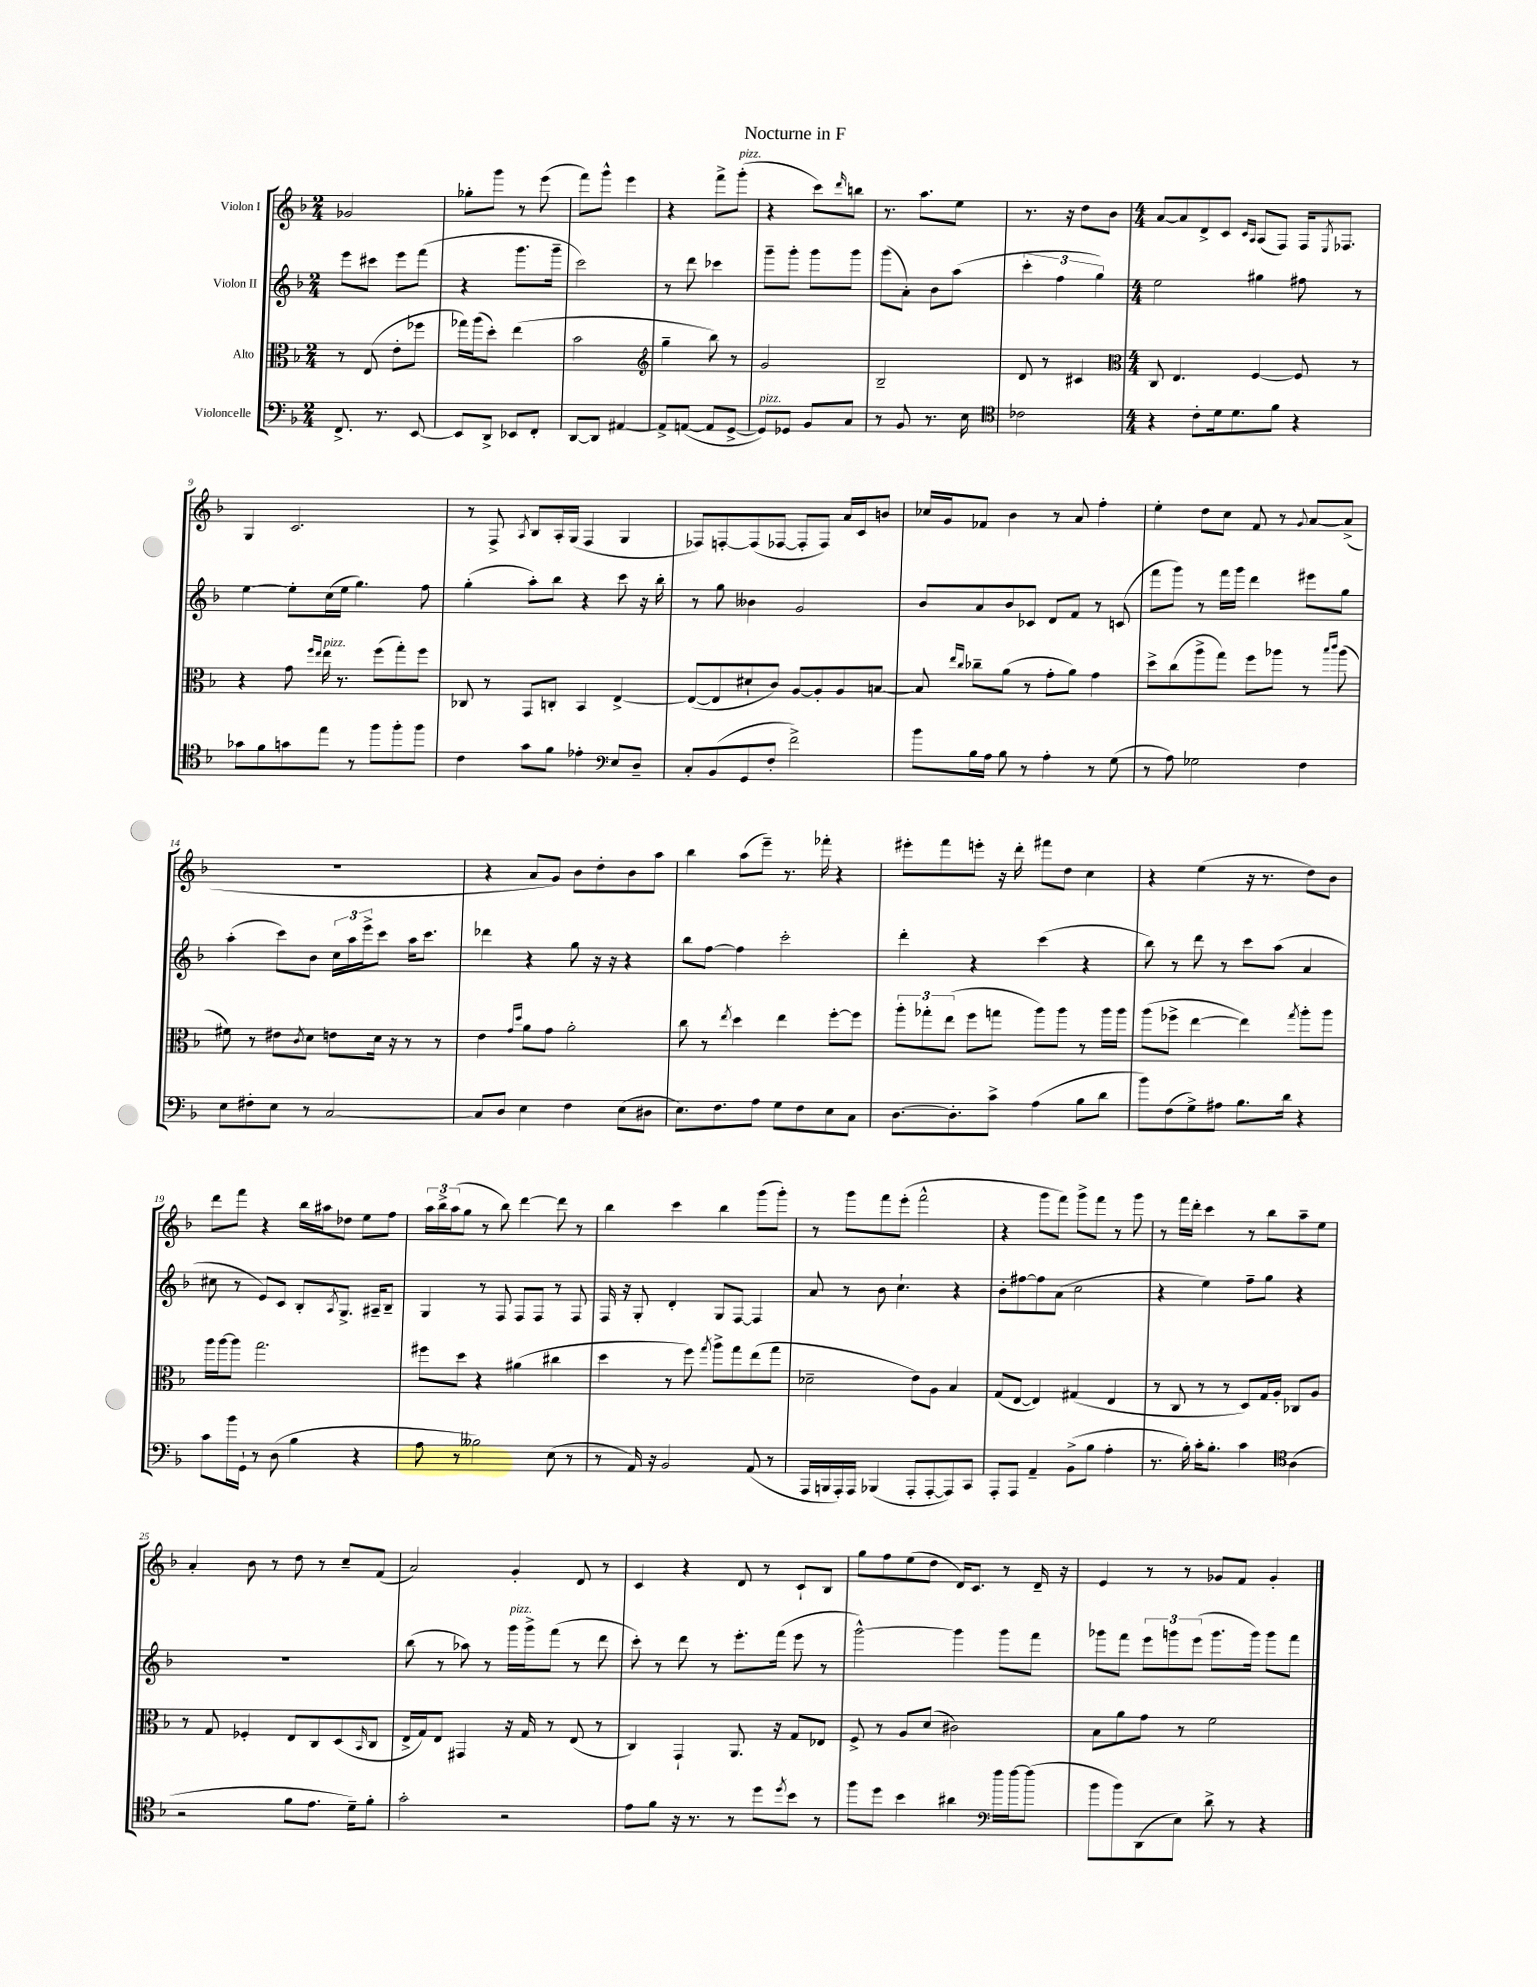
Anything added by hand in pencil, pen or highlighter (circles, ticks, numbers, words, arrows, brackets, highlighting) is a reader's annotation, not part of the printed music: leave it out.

**kern	**kern	**kern	**kern
*part4	*part3	*part2	*part1
*staff4	*staff3	*staff2	*staff1
*I"Violoncelle	*I"Alto	*I"Violon II	*I"Violon I
*clefF4	*clefC3	*clefG2	*clefG2
*k[b-]	*k[b-]	*k[b-]	*k[b-]
*M2/4	*M2/4	*M2/4	*M2/4
=1	=1	=1	=1
8.FF^/	8r	8eee\L	2g-X/
.	(8E/	8ccc#X\J	.
8.r	.	.	.
.	8e'\L	8eee\L	.
[8EE/	8ff-X\J	(8fff\J	.
=2	=2	=2	=2
8EE/L]	16gg-X\LL)	4r	8gg-X'\L
.	(16aa\J	.	.
8DD^/J	8dd'\J)	.	8ggg\J
8EE-X/L	(4ee\	8.ggg\L	8r
8FF'/J	.	.	(8eee\
.	.	16ggg~\Jk	.
=3	=3	=3	=3
[8DD/L	2b-\	2ccc\)	8fff\L)
8DD/J]	.	.	8ggg^^\J
[4AA#X/	.	.	4eee\
=4	=4	=4	=4
*	*clefG2	*	*
8AA#^/L]	4gg~\	8r	4r
([8AAn/J	.	8ddd\	.
8AA/L]	8bb-\)	4ccc-X\	8fff^\L
!	!	!	!LO:TX:a:i:t=pizz.
[8GG^/J	8r	.	(8ggg'\J
=5	=5	=5	=5
!LO:TX:a:i:t=pizz.	!	!	!
8GG/L])	2g/	8ggg~\L	4r
8GG-X/J	.	8ggg'\J	.
8BB-/L	.	8ggg\L	8ccc\L)
.	.	.	16qqddd/
8C/J	.	8ggg\J	8bbn\J
=6	=6	=6	=6
8r	2B-~/	(8ggg\L	8.r
8BB-/	.	8a'\J)	.
.	.	.	8.aa\L
8.r	.	8b-\L	.
.	.	(8aa\J	8ee\J
16E\	.	.	.
=7	=7	=7	=7
*clefC4	*	*	*
2c-X\	8d/	6ccc'\	8.r
.	8r	.	.
.	.	6ff\	.
.	.	.	16r
.	4c#X/	.	8dd\L
.	.	6gg\)	.
.	.	.	8b-\J
=8	=8	=8	=8
*	*clefC3	*	*
*M4/4	*M4/4	*M4/4	*M4/4
4r	8C/	2ee\	[8a/L
.	4.E/	.	8a/]
8c'\L	.	.	8d^/
16d\k	.	.	8c/J
8.d\	.	.	.
.	.	.	16qqc/LL
.	.	.	16qqA/JJ
.	[4F/	4gg#X\	(8A/L
8f\J	.	.	8F/J)
4r	8F/]	8ff#X\	16F/KL
.	.	.	8qE/
.	.	.	8.F-X/J
.	8r	8r	.
!!LO:LB:g=z
=9	=9	=9	=9
8g-X\L	4r	[4ee\	4G/
8f\	.	.	.
8gn\	8g\	8ee'\L]	2.c/
.	16qqff/LL	.	.
.	16qqee/JJ	.	.
!	!LO:TX:a:i:t=pizz.	!	!
8ee\J	16ee\	(16cc\L	.
.	8.r	16ee\JJ	.
8r	.	4.gg\)	.
8ff\L	(8ff\L	.	.
8ff'\	8gg'\)	.	.
8ff\J	8ff\J	8ff\	.
=10	=10	=10	=10
4c\	8C-X/	(4gg'\	8r
.	8r	.	8F^/
.	.	.	8qA/
8g\L	8GG/L	8aa'\L)	8B-/L
8f\J	8Cn'/J	8bb-\J	16A'/L
.	.	.	(16G/JJ
4e-X'\	4BB-/	4r	4F/
8E/L	[4E^/	8ccc\	4G/
8D~/J	.	16r	.
.	.	16bb-'\	.
=11	=11	=11	=11
*clefF4	*	*	*
8C'/L	(8E/L_	8r	8F-X/L)
(8BB-/	8E/]	8gg\	[8Fn'/
8GG/	8d#X`/	4b--X\	(8F/]
8F'/J	8c/J)	.	[8F-X/J
2f^\)	[8A/L	2g/	8F-'/L]
.	8A'/]	.	8F-/J)
.	8A/	.	16a/LL
.	.	.	16c/J
.	[8Bn/J	.	8bn/J
=12	=12	=12	=12
8b-\L	8B/]	8b-/L	16cc-X/LL
.	.	.	16g/J
.	16qqee/LL	.	.
.	16qqcc/JJ	.	.
16B-\L	8cc-X~\L	8a/	8f-X/J
16A\JJ	.	.	.
8B-\	(8a\J	8b-/	4b-\
8r	8r	8c-X/J	.
4A'\	8g'\L	8d/L	8r
.	8a\J)	8f/J	8a/
8r	4g\	8r	4ff'\
(8G\	.	(8cn/	.
=13	=13	=13	=13
8r	8dd^\L	8fff\L	4ee'\
8A\)	(8cc\	8ggg\J)	.
2G-X\	8aa^\	8r	8dd\L
.	8gg\J)	16fff\LL	8cc\J
.	.	16ggg\JJ	.
.	8ff\L	4ddd\	8f/
.	8aa-X\J	.	8r
.	.	.	8qqg/
4F\	8r	8eee#X\L	[8a/L
.	16qqbb-/LL	.	.
.	16qqccc/JJ	.	.
.	(8aa-\	8gg\J	(8a^/J]
!!LO:LB:g=z
=14	=14	=14	=14
8E\L	8f#X\)	(4aa'\	1r
8F#X'\	8r	.	.
8E\J	8e#X\L	8ccc\L)	.
.	8qc/	.	.
8r	8d\J	8b-\J	.
[2C/	8en\L	24cc\LL	.
.	.	24aa\	.
.	.	24eee^\J	.
.	16d\Jk	8ccc\J	.
.	16r	.	.
.	8r	16aa\KL	.
.	.	8.ccc\J	.
.	8r	.	.
=15	=15	=15	=15
8C/L]	4e\	4ddd-X\	4r
8D/J	.	.	.
.	16qqg/LL	.	.
.	16qqdd/JJ	.	.
4E\	8a\L	4r	8a/L
.	8g\J	.	8g/J)
4F\	2a'\	8gg\	8b-\L
.	.	16r	8dd'\
.	.	16r	.
(8E\L	.	4r	8b-\
8D#X\J	.	.	8aa\J
=16	=16	=16	=16
8.E\L)	8cc\	8bb-\L	4bb-\
.	8r	[8ff\J	.
8.F\	.	.	.
.	8qee/	.	.
.	4dd\	4ff\]	(8aa\L
8A\J	.	.	8eee~\J)
8G\L	4ee\	2ccc'\	8.r
8F\	.	.	.
.	.	.	16fff-X'\
8E\	[8ff'\L	.	4r
8C\J	8ff\J]	.	.
=17	=17	=17	=17
[8.D\L	12aa'\L	4ddd'\	8eee#X'\L
.	12gg-X'\	.	.
.	.	.	8fff\
.	(12ee\J	.	.
8.D'\]	.	.	.
.	8ff\L	4r	8eeen'\J
8c^\J	8ggn\J	.	16r
.	.	.	16ddd'\
(4A\	8aa\L)	(4ccc\	8fff#X\L
.	8aa\J	.	8dd\J
8B-\L	8r	4r	4cc\
8d\J	16aa\LL	.	.
.	16aa\JJ	.	.
=18	=18	=18	=18
8b-\L)	(8aa\L	8bb-\)	4r
(8F\	8ff-X^\J	8r	.
8G^\)	[4ee\	8ddd\	(4ee\
8A#X\J	.	8r	.
8.B-\L	4ee\])	8ccc\L	16r
.	.	.	8.r
.	.	(8aa\J	.
16d\Jk	.	.	.
.	8qgg/	.	.
4r	8aa'\L	4a/	8dd\L)
.	8aa\J	.	8b-\J
!!LO:LB:g=z
=19	=19	=19	=19
8c\L	16aa\LL	8cc#X\	8ddd\L
.	[16aa\J	.	.
16b-\L	8aa\J]	8r	8fff\J
16GG`\JJ	.	.	.
8r	2.gg\	8e/L)	4r
(8D\	.	8c/J	.
4B-\	.	8B-'/L	16bb-\LL
.	.	.	16aa#X\J
.	.	8qA/	.
.	.	8.G^/J	8dd-X\J
4r	.	.	8ee\L
.	.	16A#X~/KL	.
.	.	8B-~/J	8ff\J
=20	=20	=20	=20
8A\	8ff#X\L	4G/	24aa\LL
.	.	.	24bb-^\
.	.	.	(24aa\J
8r	8dd\J	.	8gg\J
2B--X\)	4r	8r	8r
.	.	8F/	8bb-\)
.	(4a#X\	8F/L	[4ddd\
.	.	8F/J	.
(8E\	4cc#X\	8r	8ddd\]
8r	.	8F/	8r
=21	=21	=21	=21
8r	4dd\	16F/	4bb-\
.	.	16r	.
16AA/)	.	8G'/	.
16r	.	.	.
2BB-/	8r	4d'/	4ccc\
.	8ff\)	.	.
.	8qgg/	.	.
.	8aa^\L	8G/L	4bb-\
.	8gg\	[8F/J	.
(8AA/	(8ee\	4F/]	(8ggg\L
8r	8gg\J	.	8ggg'\J)
=22	=22	=22	=22
16AAA/LL	2d-X~\	8a/	8r
16BBBn/	.	.	.
16AAA'/)	.	8r	8ggg\L
16AAA/JJ	.	.	.
(4BBB-X/	.	8b-\	8fff\
.	.	4.cc`\	(8eee'\J
8AAA'/L	8e\L)	.	2fff^^\
[8AAA'/	8A\J	.	.
8AAA/])	4B-/	4r	.
8CC/J	.	.	.
=23	=23	=23	=23
8AAA'/L	(8G/L	8b-'\L	4r
8AAA/J	[8E/J	[8ff#X\	.
4AA~/	4E/])	8ff#\]	8ggg\L
.	.	(8a\J	8fff\J)
(8BB-^\L	(4G#X/	2cc\	8ggg^\L
8B-\J	.	.	8fff\J
4A'\	4E/	.	8r
.	.	.	8ggg\
=24	=24	=24	=24
8.r	8r	4r	8r
.	8C/	.	16fff\LL
16B-'\)	.	.	16ddd'\JJ
16c'\KL	8r	4ee\)	4ccc\
8.B-'\J	.	.	.
.	8r	.	.
4c\	8D/L)	8ff~\L	8r
.	16G/L	8gg\J	8bb-\L
.	16A'/JJ	.	.
(4A\	8C-X/L	4r	8aa~\
.	8A/J	.	8ee\J
!!LO:LB:g=z
=25	=25	=25	=25
*clefC4	*	*	*
2r	8r	1r	4a'/
.	8G/	.	.
.	4F-X'/	.	8b-\
.	.	.	8r
8f\L	8E/L	.	8dd\
8.e\J	8C/	.	8r
.	(8D/	.	8cc~/L
16d~\KL)	.	.	.
.	16qqBB-/	.	.
8f'\J	8C/J	.	(8f/J
=26	=26	=26	=26
2g'\	16E^/LL	(8bb-\	2a/)
.	16G/J)	.	.
.	8E/J	8r	.
.	4GG#X/	8aa-X\)	.
.	.	8r	.
!	!	!LO:TX:a:i:t=pizz.	!
2r	16r	16ggg\LL	4g'/
.	16G/	16ggg^\J	.
.	8r	(8fff\J	.
.	(8E/	8r	8d/
.	8r	8ddd\	8r
=27	=27	=27	=27
8e\L	4C/)	8ccc'\)	4c/
8f\J	.	8r	.
16r	4GG`/	8ddd\	4r
8.r	.	.	.
.	.	8r	.
8r	8.AA/	8.eee'\L	8d/
8dd\L	.	.	8r
.	16r	(16fff\Jk	.
8qdd/	.	.	.
8b-\J	8G/L	8eee\	8c`/L
8r	8E-X/J	8r	8B-/J
=28	=28	=28	=28
8ff\L	8F^/	[2ggg^^\)	8gg\L
8dd\J	8r	.	8ff\
4b-\	8A/L	.	(8ee\
.	(8d/J	.	8dd\J
4a#X\	2c#X\)	4ggg\]	16d/KL)
.	.	.	8.c/J
16ff\LL	.	8ggg\L	8r
[16ff\J	.	.	.
(8ff\J]	.	8fff\J	16d~/
.	.	.	16r
=29	=29	=29	=29
*clefF4	*	*	*
8b-\L	8B-\L	8ggg-X\L	4e/
8b-\)	8a\	8fff\J	.
(8DD\	8g\J	12eee\L	8r
.	.	12gggn\	.
8E\J)	8r	.	8r
.	.	(12eee\J	.
8d^\	2f\	8.ggg\L	8g-X/L
8r	.	.	8f/J
.	.	16ggg\Jk)	.
4r	.	8ggg\L	4g-'/
.	.	8fff\J	.
==	==	==	==
*-	*-	*-	*-
